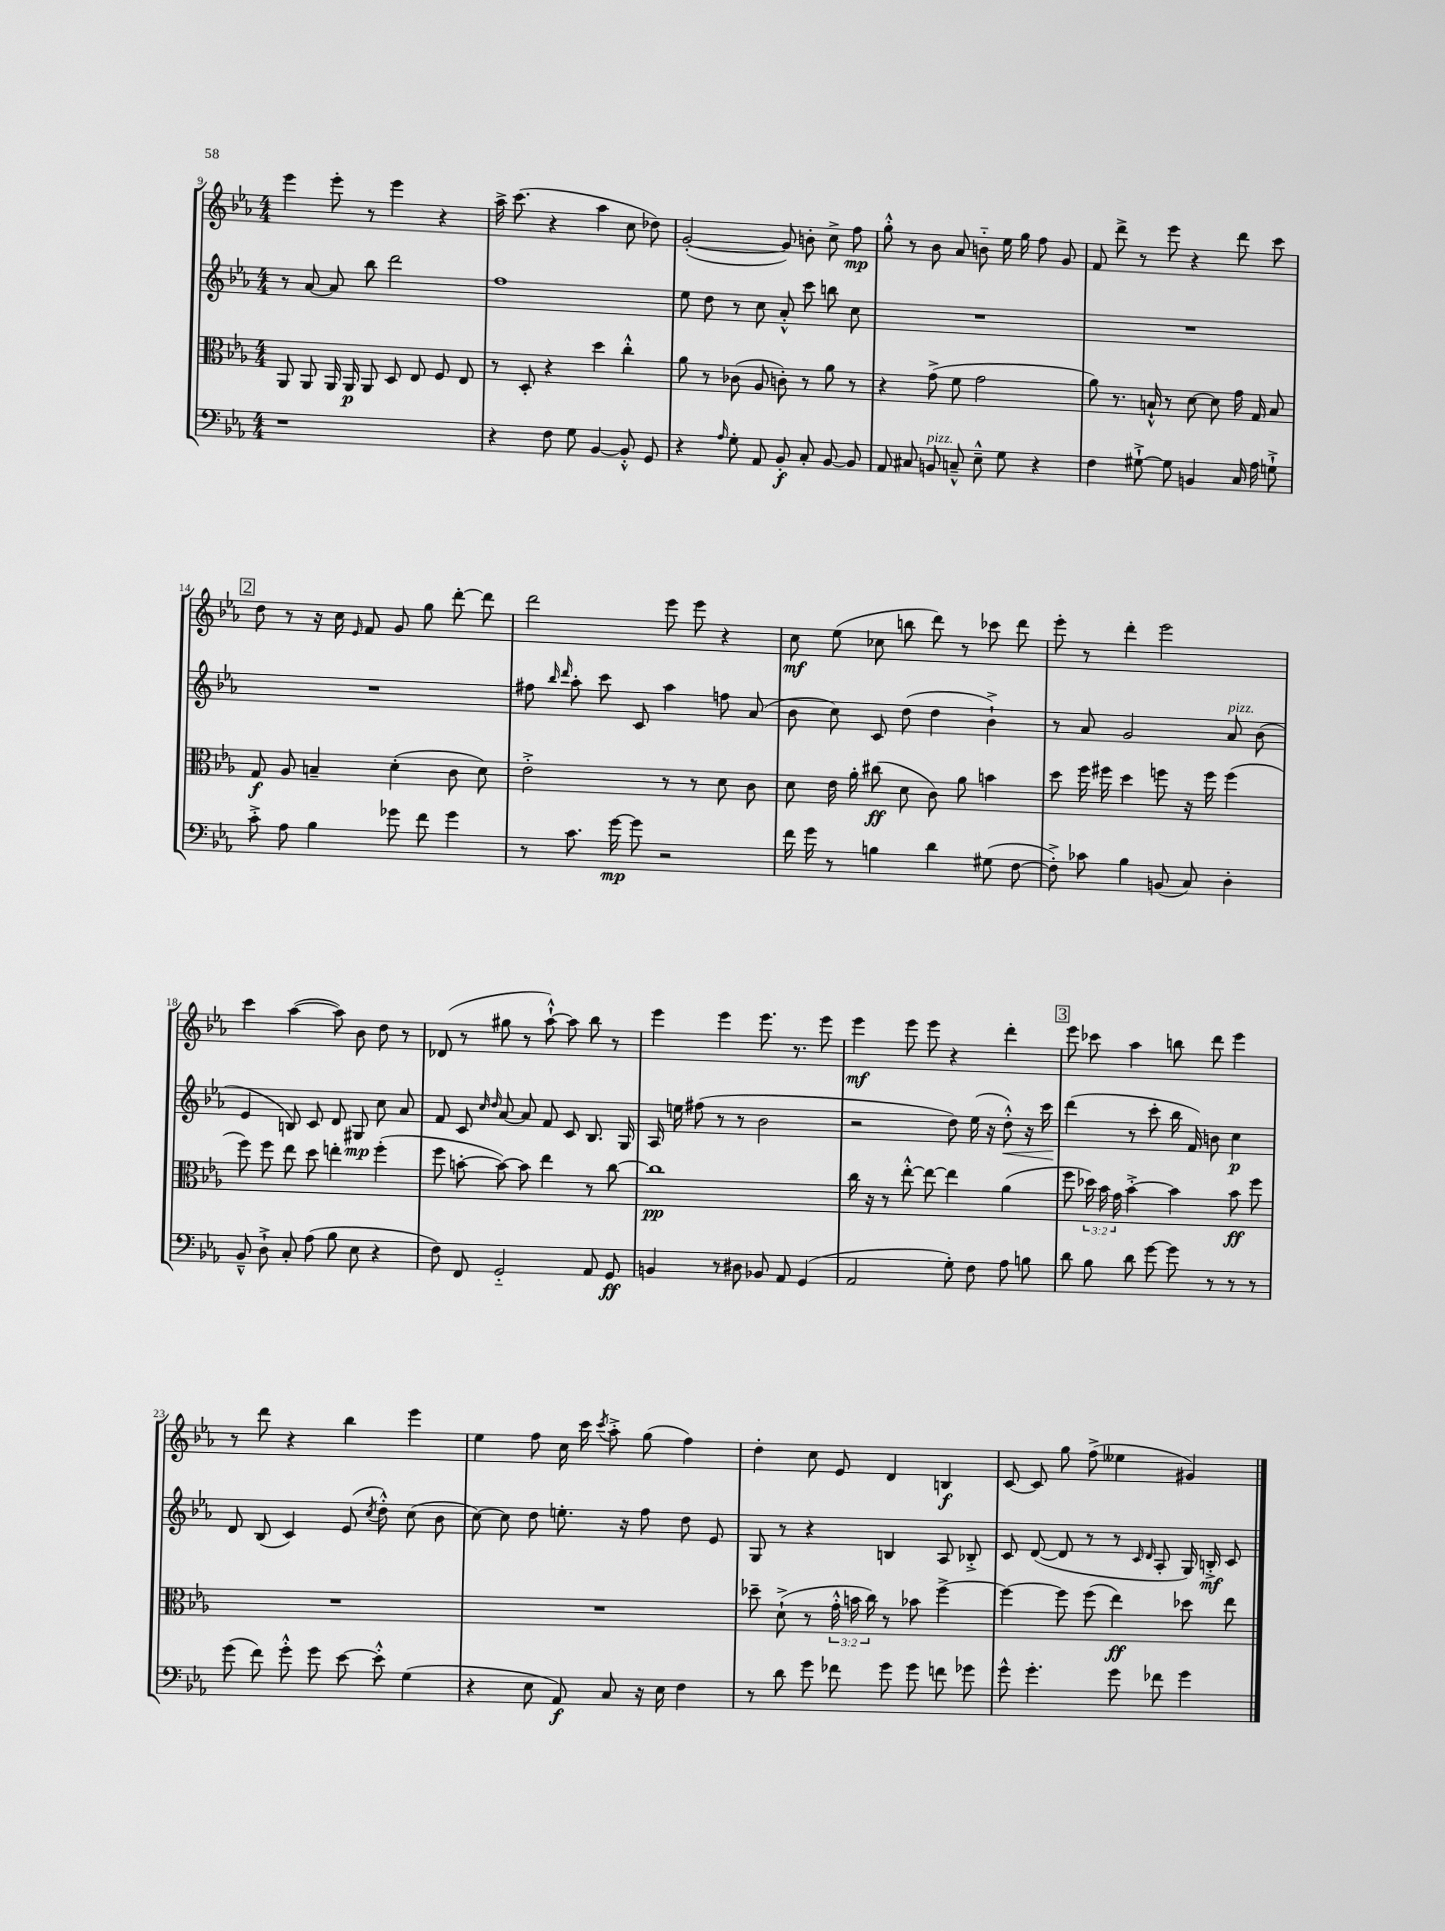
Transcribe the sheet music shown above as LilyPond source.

<<
\new StaffGroup <<
\new Staff = "s0" {
    \clef treble \key ees \major \numericTimeSignature \time 4/4
    \autoBeamOff ees'''4 ees'''8-. r8 ees'''4 r4 |
    aes''16-> c'''8.( r4 aes''4 c''8 des''8) |
    g'2~-.( g'8) b'8-. c''8-> f''8\mp |
    g''8-.-^ r8 bes'8 aes'8 b'8-_ ees''16 g''16 f''8 g'8 |
    f'8 d'''8-> r8 ees'''8 r4 d'''8 c'''8 |
    \mark \markup { \box "2" } d''8 r8 r16 c''16 \grace { ees'16 } f'8 g'8 g''8 d'''8~-. d'''8 |
    d'''2 ees'''8 ees'''8 r4 |
    c''8\mf ees''8( ces''8 b''8 d'''8) r8 ces'''8 d'''8 |
    ees'''8-. r8 d'''4-. ees'''2 |
    c'''4 aes''4~( aes''8) bes'8 d''8 r8 |
    des'8( r8 gis''8 r8 aes''8~-!-^) aes''8 bes''8 r8 |
    ees'''4 ees'''4 ees'''8. r8. ees'''8 |
    ees'''4\mf ees'''8 ees'''8 r4 d'''4-. |
    \mark \markup { \box "3" } ees'''8 ces'''8 aes''4 b''8 d'''8 ees'''4 |
    r8 d'''8 r4 bes''4 ees'''4 |
    ees''4 f''8 c''16 c'''16 \acciaccatura { c'''8 } aes''8-.-> g''8( f''4) |
    d''4-. c''8 ees'8 d'4 b4\f |
    c'8~ c'8 g''8 f''8->( eeses''4 gis'4) \bar "|." |
}
\new Staff = "s1" {
    \clef treble \key ees \major \numericTimeSignature \time 4/4
    \autoBeamOff r8 aes'8~ aes'8 bes''8 d'''2 |
    f''1 |
    ees''8 d''8 r8 c''8 aes'8-.-^ c'''8 b''8 c''8 |
    R1 |
    R1 |
    \mark \markup { \box "2" } R1 |
    fis''8 \grace { bes''16 d'''16 } aes''8-. c'''8 c'8 aes''4 f''8 aes'8( |
    bes'8 c''8) c'8 d''8( d''4 bes'4-!->) |
    r8 aes'8 g'2 aes'8^\markup { \italic "pizz." } bes'8( |
    ees'4 b8) c'8 d'8 gis8\mp c''8 aes'8 |
    f'8 c'8 \grace { c''16 d''16 } aes'8~ aes'8 f'8 c'8 bes8. g16 |
    aes16 e''16 fis''8( r8 r8 bes'2 |
    r2 d''8) ees''16( r16 d''8-.-^\<) r16 c'''16 |
    \mark \markup { \box "3" } d'''4\!( r8 c'''8-. bes''16 f'16) b'8 c''4\p |
    d'8 bes8( c'4) ees'8( \acciaccatura { c''8 } d''8-.-^) c''8( bes'8 |
    c''8~) c''8 d''8 e''8.-. r16 f''8 d''8 ees'8 |
    g8 r8 r4 b4 aes8 bes8-.-> |
    c'8 d'8~( d'8 r8 r8 \grace { c'16 d'16 } aes8-. g16) b16-.->\mf c'8 \bar "|." |
}
\new Staff = "s2" {
    \clef alto \key ees \major \numericTimeSignature \time 4/4 \override Staff.TupletNumber.text = #tuplet-number::calc-fraction-text
    \autoBeamOff aes,8 aes,8 aes,16 aes,16\p aes,8 d8 ees8 f8 ees8 |
    r8 d8-. r4 d''4 c''4-.-^ |
    aes'8 r8 ces'8( aes8 c'8-.) r8 aes'8 r8 |
    r4 g'8->( f'8 g'2 |
    aes'8) r8. b16-!-^ r8 d'8~ d'8 g'16 g16 b8 |
    \mark \markup { \box "2" } g8\f aes8 b4-- d'4-.( c'8 d'8) |
    ees'2-.-> r8 r8 d'8 c'8 |
    d'8 ees'16 aes'16-. cis''8\ff( d'8 c'8) aes'8 b'4 |
    d''8 f''16 fis''16 d''4 f''8 r16 f''16 f''4( |
    f''8) f''8 ees''8 d''8 e''4-. f''4-.( |
    f''8 b'8~-. b'8~) b'8 ees''4 r8 c''8~ |
    c''1\pp |
    c''16 r16 r8 ees''8~-.-^ ees''8~ ees''4 aes'4( |
    \mark \markup { \box "3" } f''8 \tuplet 3/2 { des''16) bes'16 g'16 } bes'4~-.-> bes'4 bes'8\ff f''8 |
    R1 |
    R1 |
    des''8-- d'8-!->( r8 \tuplet 3/2 { g'16-.-^ b'16 c''16) } r8 bes'8 f''4~-> |
    f''4~ f''8 f''8( ees''4\ff) des''8 ees''8 \bar "|." |
}
\new Staff = "s3" {
    \clef bass \key ees \major \numericTimeSignature \time 4/4
    \autoBeamOff r1 |
    r4 f8 g8 bes,4~ bes,8-.-^ g,8 |
    r4 \grace { aes16 } g8-. aes,8 bes,8-.\f c8-. bes,8~ bes,8 |
    aes,8 cis8 b,8^\markup { \italic "pizz." } c8---^ ees8---^ g8 r4 |
    f4 gis8~-!-> gis8 b,4 c16 aes16 g8-!-> |
    \mark \markup { \box "2" } c'8-.-> aes8 bes4 ges'8 f'8 ges'4 |
    r8 c'8. g'16~\mp g'8 r2 |
    f'16 g'16 r8 b4 d'4 gis8( f8~ |
    f8-.->) ces'8 bes4 b,8( c8) d4-. |
    bes,8---^ d8-!-> c8-. aes8( bes8 ees8 r4 |
    f8) f,8 g,2-_ aes,8 g,8\ff |
    b,4 r8 dis8 bes,8 aes,8 g,4( |
    aes,2 g8-.) f8 aes8 b8 |
    \mark \markup { \box "3" } d'8 bes8 d'8 g'8~ g'8 r8 r8 r8 |
    g'8( f'8) g'8-.-^ g'8 ees'8~ ees'8-.-^ g4( |
    r4 ees8 aes,8\f) c8 r16 ees16 f4 |
    r8 d'8 g'8 fes'8 g'8 g'8 f'8 ges'8 |
    g'8-^ g'4.-. g'8 fes'8 g'4 \bar "|." |
}
>>
>>
\layout { \context { \Score currentBarNumber = #9 } }
